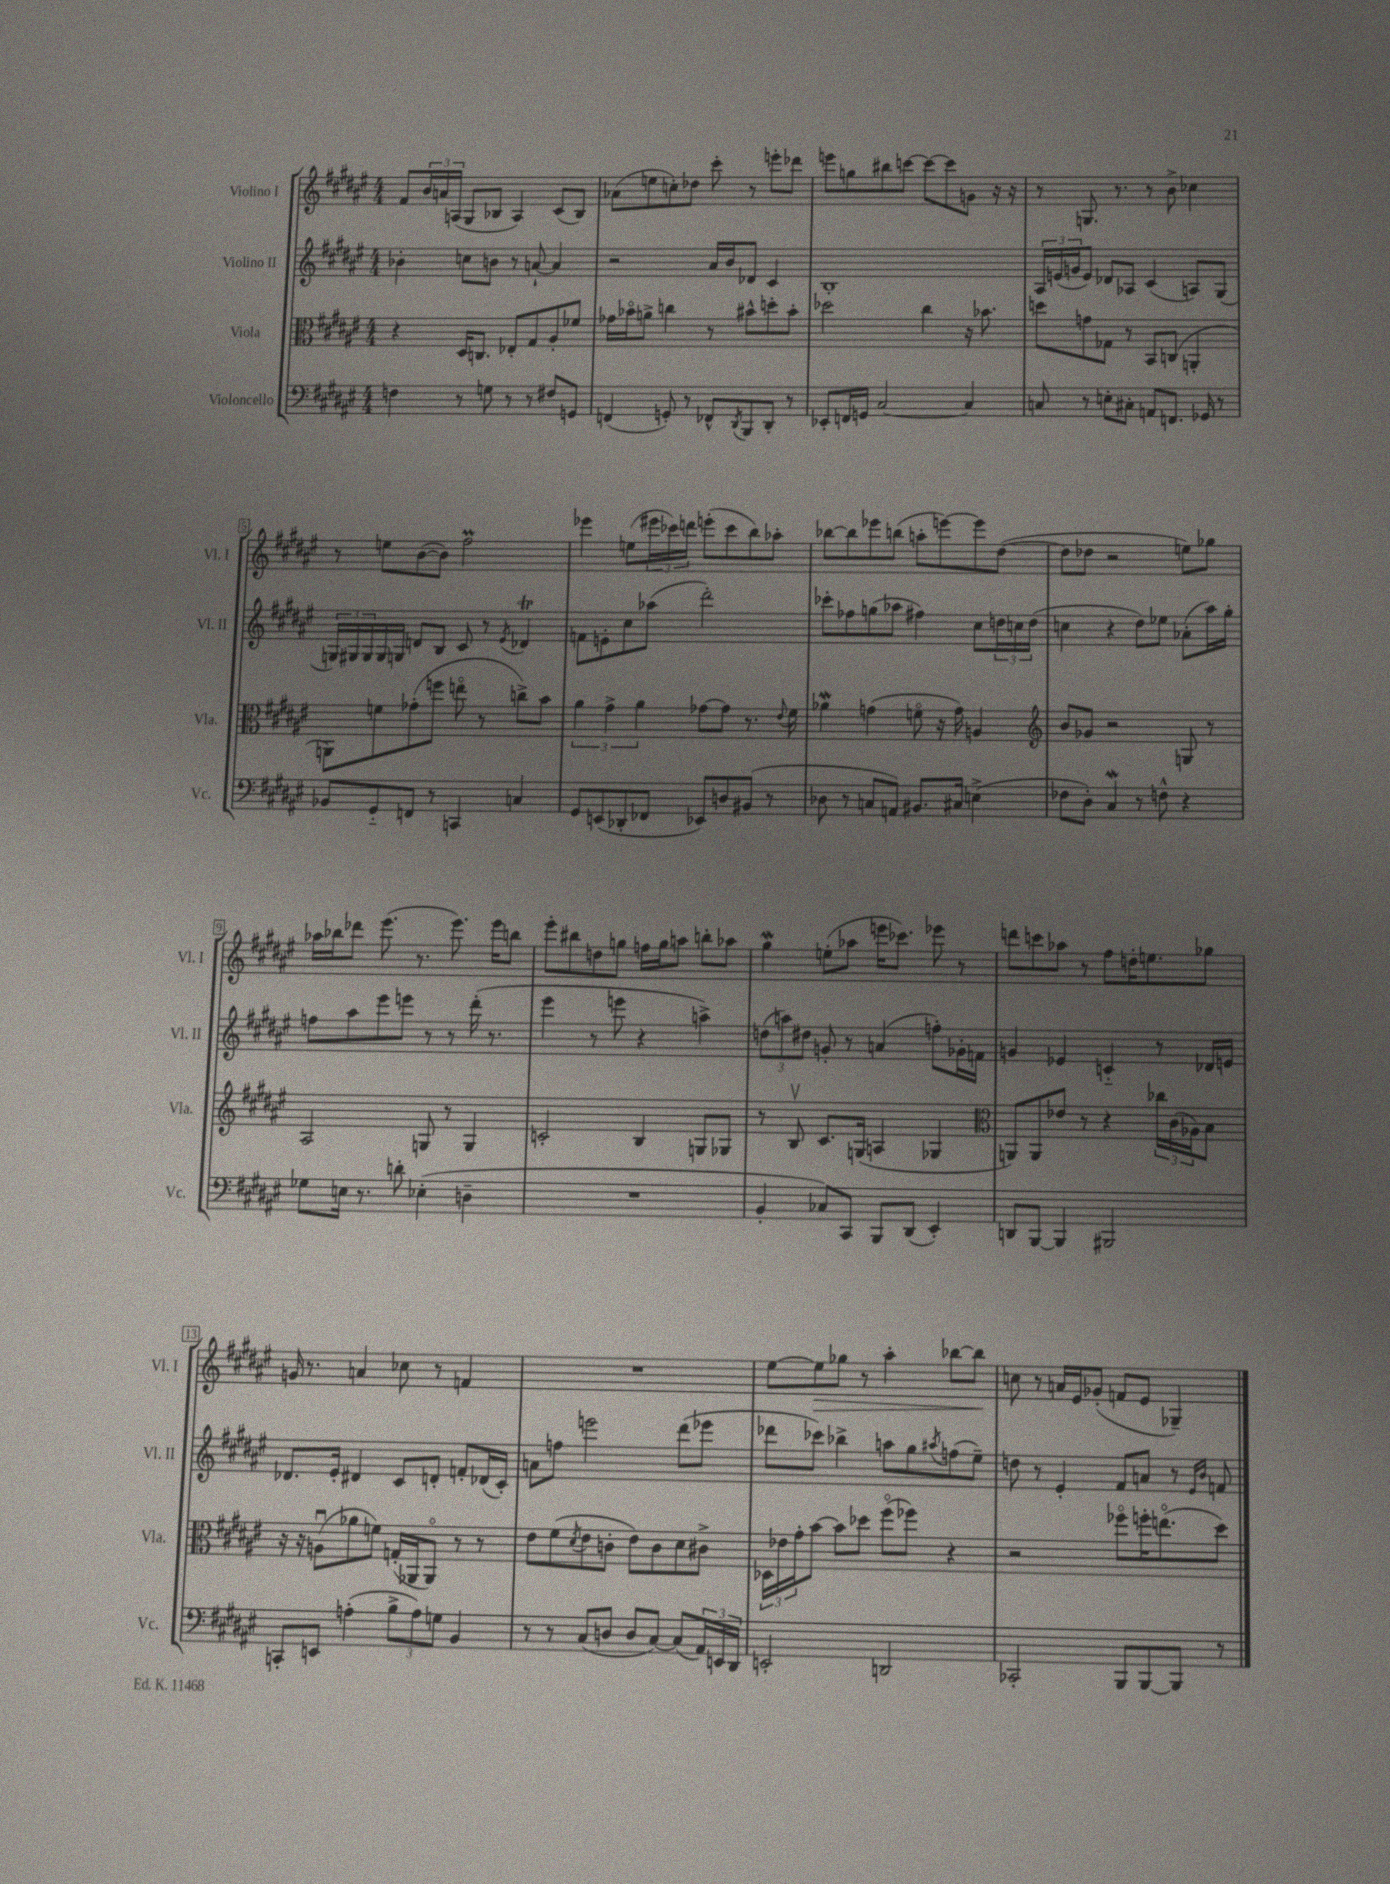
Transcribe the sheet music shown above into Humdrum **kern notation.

**kern	**kern	**kern	**kern
*staff4	*staff3	*staff2	*staff1
*clefF4	*clefC3	*clefG2	*clefG2
*k[f#c#g#d#a#e#]	*k[f#c#g#d#a#e#]	*k[f#c#g#d#a#e#]	*k[f#c#g#d#a#e#]
*M4/4	*M4/4	*M4/4	*M4/4
4F	4r	4b-'	8f#
.	.	.	24b
.	.	.	24a
.	.	.	(24A
8r	16D#	8cc	8G#
.	8.C	.	.
8G	.	8b	8B-
8r	8E-'	8r	4A)
8r	8G#	[8a`	.
8F#	8A#'	4a]	(8c#
8GG	8f-	.	8B-)
=	=	=	=
(4FF	16g-	2r	(8a-
.	16b-o	.	.
.	8a^	.	8ee
8GG')	4cc	.	8cc')
8r	.	.	8dd-
8FF-^^	8r	16a#	8ccc#'
.	.	16b	.
8qDD#	.	.	.
8BBB	8b#^^	8d-	8r
8DD#'	8dd'	4c#	8eee'
8r	8b#'	.	8ddd-
=	=	=	=
8EE-'	2dd-	1B'	8eee
16FF	.	.	8gg
16GG	.	.	.
[2C#	.	.	8bb#
.	.	.	[8ccc
.	4cc#	.	8ccc_
.	.	.	8ccc]
4C#]	16r	.	8g
.	8.b-	.	.
.	.	.	16r
.	.	.	16r
=	=	=	=
8C	8dd	24A#	8r
.	.	(24e	.
.	.	24g	.
8r	8g	8e)	8.G
8E'	8G-	8d-	.
.	.	.	8.r
8C#'	8r	8A-	.
8AA	8BB	(4c#	8r
8.FF	(8C	.	8b^
.	4AA'	8A)	4cc-
16GG-	.	.	.
8r	.	(8G#	.
=	=	=	=
8BB-	8AA)	24G)	8r
.	.	24G#	.
.	.	24G#	.
8GG#'~	8f	16G#	8ee
.	.	16G	.
8FF	(8g-'	8d	([8b
8r	8ff	8B	8b])
4CC	8eeo	8c#	2ff#
.	8r	8r	.
.	.	8qe#	.
4C	8cc^)	4d-	.
.	8b	.	.
=	=	=	=
8GG#	6a#	8f	4eee-
(8EE	.	8e'	.
.	6g#^	.	.
8DD-'	.	8cc#	(8ee
.	6a#	.	.
8FF-	.	(8aa-	24eee#
.	.	.	24ccc-)
.	.	.	24ddd
8EE-)	[8g-	2ddd#')	(8eee'
8D	8g-]	.	8ccc-
(8BB#	8.r	.	8bb)
8r	.	.	8aa-'
.	8qqe#	.	.
.	16f#	.	.
=	=	=	=
8D-	4a-	8ccc-'	[8bb-
8r	.	8ff-	8bb-]
8C	(4g	(8gg	8eee-
8AA)	.	8aa-	(8bb
8.BB#	8fo	4ff#)	8aa'
.	16r	.	[8eee)
16C#	16g)	.	.
(4E^	4A	8cc#	8eee]
.	.	24dd	([8dd#
.	.	24cc	.
.	.	(24dd	.
=	=	=	=
*	*clefG2	*	*
8F-	8b	4cc	8dd#]
8D#')	8g-	.	8dd-
4C#	2r	4r	2r
8r	.	8dd#)	.
8F^^	.	8ee-	.
4r	8G	(8a-'	8ee)
.	8r	16aa#)	8gg-
.	.	16gg#'	.
=	=	=	=
8G-	2A#	8ff	16aa-
.	.	.	16bb-
16E	.	8aa#	8ddd-
8.r	.	.	.
.	.	8eee#	(8.eee#
8d'	.	8eee	.
.	.	.	8.r
(4E-'	8G	8r	.
.	8r	8r	8.eee#)
4D~	4G	(16ddd#'	.
.	.	8.r	16eee#
.	.	.	8bb
=	=	=	=
1r	2c'	4eee#	8eee#'
.	.	.	8bb#
.	.	8r	8dd
.	.	8eee	8gg
.	4B	4r	16ff
.	.	.	16gg
.	.	.	8aa
.	8G	4aa^)	8bb'
.	8G-	.	8aa-
=	=	=	=
4BB'	8r	(12dd	4gg#
.	.	12aa)	.
.	8Bv	.	.
.	.	12dd#	.
8C-)	8.c#	8g'	(8ee'
8CC#	.	8r	8aa-
.	(16G	.	.
8BBB	4A	(4a	16eee
.	.	.	8.ccc-)
(8DD#	.	.	.
4EE#')	4G-	8ff')	8eee-
.	.	16g-'	8r
.	.	16f	.
=	=	=	=
*	*clefC3	*	*
8DD	8AA)	4g	8ddd
[8BBB	8AA	.	8ccc
4BBB]	8e-	4e-	8aa-
.	8r	.	8r
2BBB#	4r	4c'~	8ff#
.	.	.	16dd'
.	.	.	8.ee
.	24cc-	8r	.
.	(24c#	.	.
.	24A-)	.	.
.	8B	16d-	8gg-
.	.	16e	.
=	=	=	=
8CC'	16r	8.d-	16g
.	16r	.	8.r
8EE	(8Au	.	.
.	.	16e#'	.
(4A'	8a-	4d#	4a
.	8f)	.	.
12B^	(16G'	8c#	8cc-
.	16AA-	.	.
12A)	.	.	.
.	8AA-o)	8d'	8r
12G	.	.	.
4BB	8r	8f'	4f
.	8r	(16d-	.
.	.	16c#')	.
=	=	=	=
8r	8e#	8a	1r
8r	(8f#	8ff	.
.	8qd#	.	.
(8C#	8e#	2eee	.
8D	8c'	.	.
8D	8e#)	.	.
[8C#)	8c	.	.
(8C#]	8d#	(8ddd#	.
24AA#)	8c#^	8eee-	.
24EE	.	.	.
24DD#	.	.	.
=	=	=	=
2EE'	24D-	8ddd-	[8ee#
.	24e-	.	.
.	24g#'	.	.
.	[8b	8ccc-)	8ee#]
.	8b]	4bb-^	8gg-
.	8dd-	.	8r
2DD	(8ff#o	8aa	4aa#'
.	8ff-)	8gg#	.
.	.	8qaa#	.
.	4r	(8ff	[8bb-
.	.	8ee#~)	8bb-]
=	=	=	=
2CC-'	2r	8dd	8cc
.	.	8r	8r
.	.	4e#'	16a
.	.	.	16e#
.	.	.	(8g-'
8BBB	8ff-o	8f#	8f
[8BBB	16ff'	8a	8e#
.	(8.eeo	.	.
8BBB]	.	8r	4G-~)
.	.	16qqe#	.
.	.	16qqb	.
8r	8dd#)	8f	.
==	==	==	==
*-	*-	*-	*-
